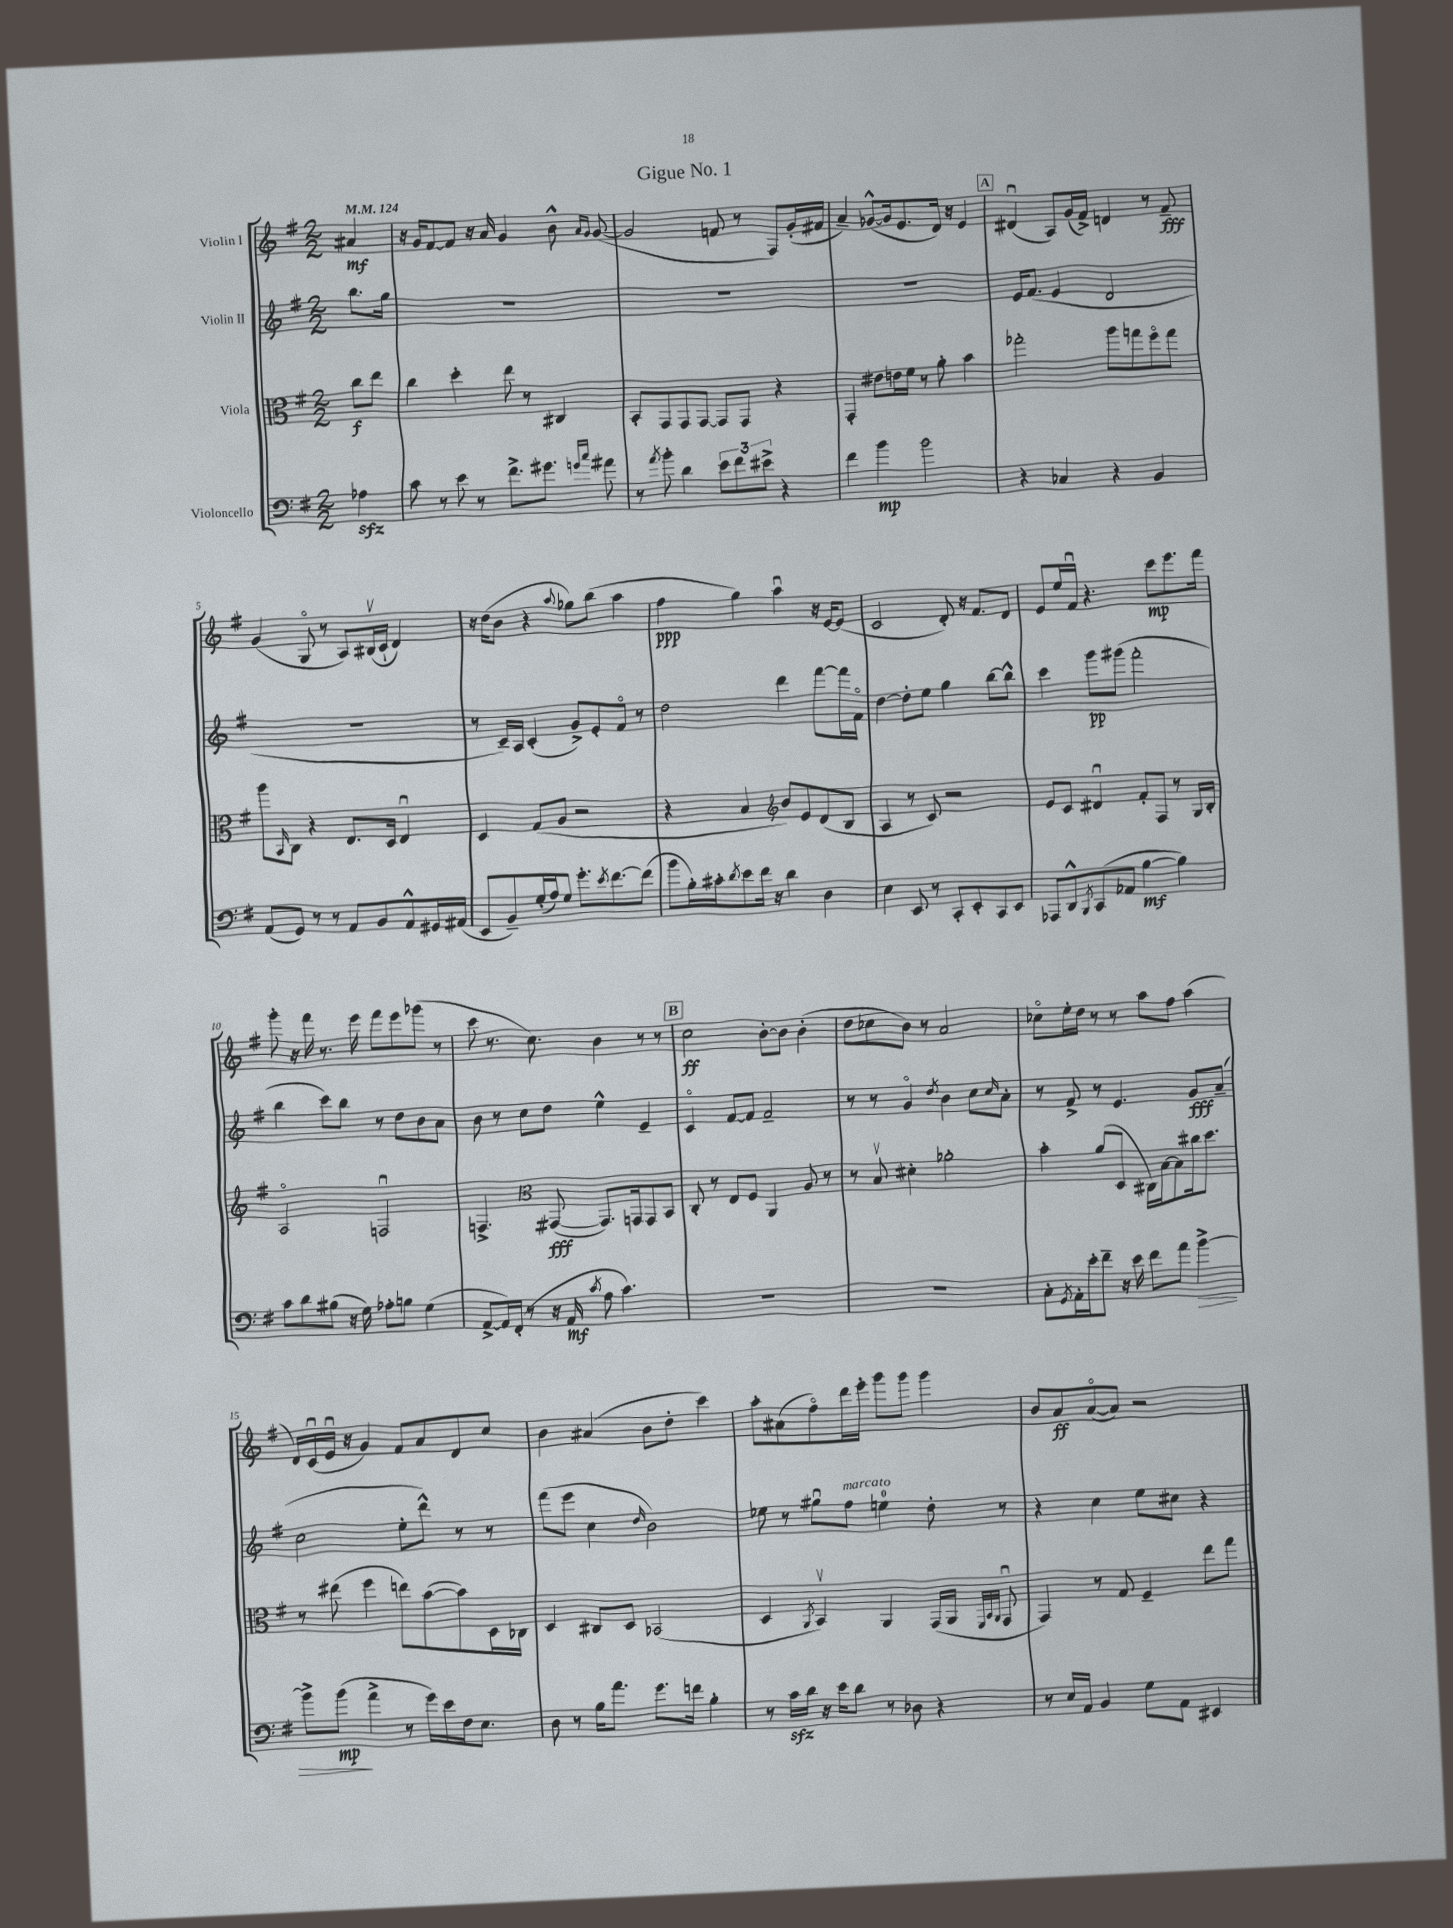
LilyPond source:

\header { title = "Gigue No. 1" }
<<
\new StaffGroup <<
\new Staff = "s0" \with { instrumentName = "Violin I" } {
    \clef treble \key g \major \numericTimeSignature \time 2/2 \partial 4 \tempo 4 = 124
    ais'4\mf |
    r16 g'16 fis'8~ fis'8 r16 a'16 g'4 b'8-^ \grace { a'16 g'16 } g'8~( |
    g'2 f'8 r8 fis8) g'16-.( fis'16 |
    a'4--) ges'8~-^( ges'16 e'8. d'16) r16 e'4 |
    \mark \markup { \box "A" } dis'4\downbow( a8) g'16( fis'16->) d'4 r8 fis'8--\fff |
    g'4( g8\flageolet r8 a8) bis16\upbow( c'16-! d'4) |
    r16 d''16( b'8 r4 \appoggiatura { a''8 } ges''8) b''8( a''4 |
    fis''4\ppp g''4) a''4\downbow r16 e'16~ e'8( |
    c'2 d'8-.) r16 fis'8. d'8 |
    e'8 e''16 fis'16\downbow r4. c'''8\mp e'''8. fis'''16 |
    g'''8-. r16 fis'''16 r8. e'''16 fis'''8 e'''8 ges'''8( r8 |
    c'''8 r8. c''8.) b'4 r8 r8 |
    \mark \markup { \box "B" } c''2\ff b'8~-. b'8 b'4-.( |
    d''8 ces''8 b'8) r8 a'2 |
    ces''8\flageolet e''16-. d''16 r8 r8 a''8 fis''8 a''4( |
    d'16) c'16\downbow( e'16\downbow r16 g'4) fis'8 a'8 d'8 c''8 |
    b'4 ais'4( b'8 d''8-. c'''4) |
    a''8-. ais'8( fis''8\flageolet) d'''16 e'''16-. g'''8 g'''8 g'''4 |
    b'8 a'8\ff a'8~\flageolet( a'8) r2 \bar "|." |
}
\new Staff = "s1" \with { instrumentName = "Violin II" } {
    \clef treble \key g \major \numericTimeSignature \time 2/2 \partial 4
    b''8. g''16 |
    R1 |
    R1 |
    R1 |
    \mark \markup { \box "A" } e'16 fis'8.( e'4 d'2 |
    R1 |
    r8 c'16--) a16 c'4-.( g'8->) e'8-. fis'8\flageolet r8 |
    d''2 d'''4 fis'''8~ fis'''16 fis'16\flageolet |
    d''4~ d''8-. e''8 g''4 b''8~ b''8-^ |
    c'''4 g'''8\pp gis'''8( fis'''2-. |
    b''4 c'''8) b''8 r8 d''8 b'8 a'8 |
    b'8 r8 c''8 d''8 e''4-^ e'4-- |
    \mark \markup { \box "B" } c'4\flageolet fis'8~ fis'8 fis'2-- |
    r8 r8 g'4\flageolet \acciaccatura { d''8 } b'4 c''8 \grace { c''16 } a'8-. |
    r8 fis'8-> r8 e'4. g'8\fff a'8--( |
    c''2 e''8-. d'''8-^) r8 r8 |
    fis'''8( e'''8 c''4 \grace { d''16 } b'2) |
    ees''8 r8 gis''8\downbow fis''8^\markup { \italic "marcato" } e''4-0 d''8-. r8 |
    r4 c''4 e''8 cis''8 r4 \bar "|." |
}
\new Staff = "s2" \with { instrumentName = "Viola" } {
    \clef alto \key g \major \numericTimeSignature \time 2/2 \partial 4
    c''8\f e''8 |
    c''4 d''4-. e''8 r8 cis4 |
    b,8-. g,8 g,8 g,8~ g,8 g,8 r4 |
    g,4-. eis'8 e'16 fis'16 r8 a'8-. b'4 |
    \mark \markup { \box "A" } ges''2-. a''8 g''8 fis''8\flageolet g''8 |
    a''8 \grace { b,16 } c8 r4 e8. d16 e4\downbow |
    d4 g8( a8 r2 |
    r4 b4 \clef treble b'8) e'8 d'8( b8 |
    a4 r8 c'8) r2 |
    e'8 c'8 dis'4\downbow fis'8-. fis8 r8 g16 b16-. |
    a2\flageolet f2\downbow |
    f4.-> \clef alto gis,8~\fff( gis,8.) g,16 g,8 b,8 |
    \mark \markup { \box "B" } c8-. r8 e8 fis8 a,4 a8 r8 |
    r8 b8\upbow dis'4-. aes'2-. |
    b'4-. a'8( d8 cis16) b16~ b8 cis''16 d''8. |
    r8 eis''8( fis''4 e''8) b'8~( b'8) d16 ces16 |
    d4 cis8 d8 bes,2( |
    d4 \acciaccatura { a,8 } b,4\upbow) a,4 g,16( a,16 \grace { fis,32 b,32 a,32 } g,8\downbow |
    g,4) r8 g8 fis4-- e''8 g''8 \bar "|." |
}
\new Staff = "s3" \with { instrumentName = "Violoncello" } {
    \clef bass \key g \major \numericTimeSignature \time 2/2 \partial 4
    aes4\sfz |
    c'8 r8 e'8 r8 fis'8.-> gis'8. \grace { g'16 c''16 } ais'8 |
    r8 \acciaccatura { a'8 } b'8-. d'4 \tuplet 3/2 { e'8 fis'8 eis'8-> } r4 |
    fis'4 b'4\mp b'2 |
    \mark \markup { \box "A" } r4 ces4 r4 b,4 |
    a,8( g,8) r8 r8 a,8 b,8 a,8-^ gis,16 ais,16( |
    e,8 b,8--) g16-.( a16) g8 g'8.-. \acciaccatura { e'8 } fis'8.~ fis'8( |
    b'8 b16-.) cis'16-. \acciaccatura { d'8 } e'8 fis'16 r16 d'4 d4 |
    e4 e,8 r8 c,8-. e,8-. c,8 e,8 |
    aes,,8 d,8-^ \acciaccatura { b,,8 } c,8( aes,8 b4~\mf b4) |
    c'8 d'8 bis8( r16 g16) aes8-. b8 g4( |
    a,8~-> a,16) fis,16-.( r8 r16 a,16\mf \acciaccatura { c'8 } a8 c'4.) |
    \mark \markup { \box "B" } R1 |
    R1 |
    c8-. \acciaccatura { g,8 } a,16-. e'16-. fis'8-- r16 e'16 fis'8 a'8 b'4~->\> |
    b'8-> b'8\mp\!( a'4-> r8 g'16) e'16 fis16 e8. |
    d8 r8 b16 a'8. g'8. f'16 b4-. |
    r8 c'16\sfz d'16 r16 e'16 d'8 r8 des8 r4 |
    r8 e16 a,16 b,4 g8 a,8 eis,4 \bar "|." |
}
>>
>>
